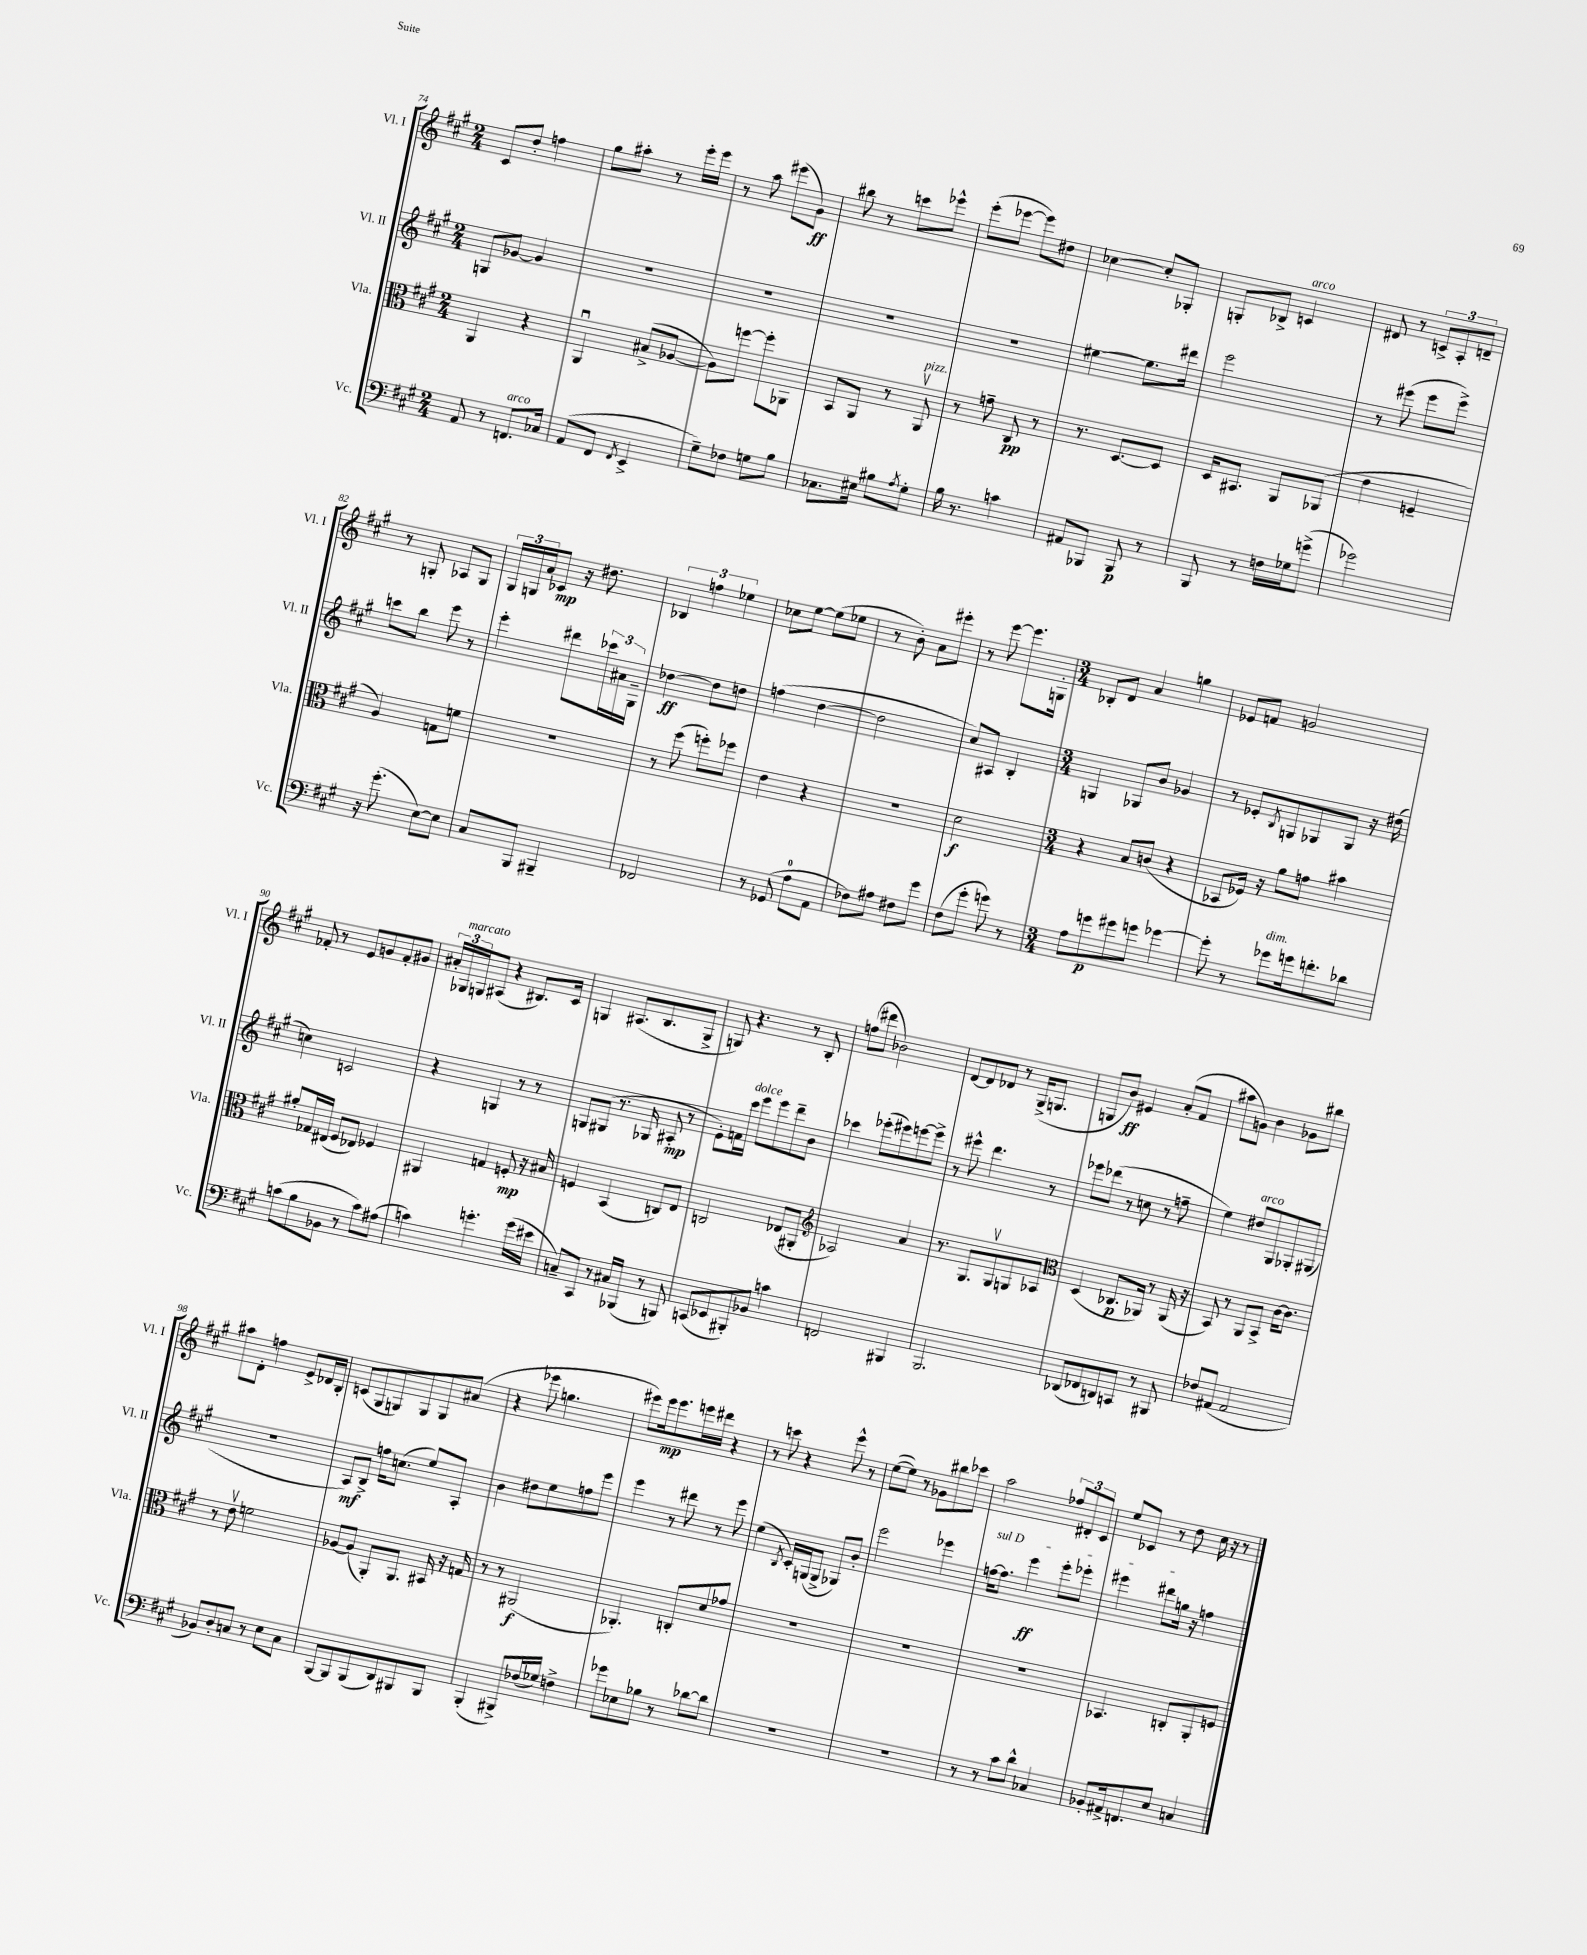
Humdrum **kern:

**kern	**kern	**kern	**kern
*staff4	*staff3	*staff2	*staff1
*clefF4	*clefC3	*clefG2	*clefG2
*k[f#c#g#]	*k[f#c#g#]	*k[f#c#g#]	*k[f#c#g#]
*M2/4	*M2/4	*M2/4	*M2/4
8AA	4AA	8G	8c#
8r	.	[8g-	8dd'
8.FF	4r	4g-]	4ff
16C-	.	.	.
=	=	=	=
(8AA	4AAu	2r	8gg#
8FF#	.	.	8aa#'
8qFF#	.	.	.
4EE^	(8B#^	.	8r
.	[8A-	.	16eee'
.	.	.	16eee
=	=	=	=
8G#~)	8A-])	2r	8r
8F-	[8ff	.	8aa
8G	8ff']	.	(8eee#
8B	8AA-	.	8g#)
=	=	=	=
8.C-	8BB	2r	8bb#
.	8AA	.	8r
16E#	.	.	.
8B#	8r	.	8ccc
8qA	.	.	.
8G#'	8AAv	.	8eee-^^
=	=	=	=
16B	8r	2r	(8eee'
8.r	.	.	.
.	8g~	.	[8eee-
4c	8C#	.	8eee-])
.	8r	.	8dd#
=	=	=	=
8AA#	8.r	[4ee#	[4cc-
8BBB-	.	.	.
.	[8.D	.	.
8BBB-	.	8.ee#]	8cc-']
8r	8D]	.	8G-'
.	.	16ddd#	.
=	=	=	=
8BBB	16D	2eee	8G'
.	8.BB#	.	.
8r	.	.	8B-^
16F	8AA	.	4c
16G-	.	.	.
(8g^	(8AA-	.	.
=	=	=	=
2g-)	4e	8r	8d#
.	.	(8eee#	8r
.	4F~	8eee#	12c^
.	.	.	12A'
.	.	8eee#^)	.
.	.	.	12d~
=	=	=	=
16r	4A)	8ccc	8r
(8.g#'	.	.	.
.	.	8bb	8G'
[8E)	8G	8eee	8A-
8E]	8f	8r	8G
=	=	=	=
8C#	2r	4eee'	24G#
.	.	.	24G
.	.	.	24a
8BBB	.	.	8c-
4BBB#~	.	8ddd#	16r
.	.	.	8.dd#
.	.	24ccc-	.
.	.	24a#	.
.	.	24G#~	.
=	=	=	=
2FF-	8r	[4dd-	6B-
.	(8ff#	.	.
.	.	.	6ff
.	8ff')	8dd-]	.
.	.	.	6ee-
.	8ff-	8dd	.
=	=	=	=
8r	4e	(4ff	8cc-
(8GG-	.	.	[8ee
8A	4r	[4dd	(8ee]
8AA	.	.	8ee-
=	=	=	=
8F-)	2r	2dd]	8r
8A#	.	.	8b')
8F#	.	.	8a
8g#	.	.	8eee#'
=	=	=	=
(8F#	2d	8cc#)	8r
8g#'	.	8A#	[8eee
8g)	.	4B'	8.eee]
8r	.	.	.
.	.	.	16G'
=	=	=	=
*M3/4	*M3/4	*M3/4	*M3/4
8A	4r	4G	8B-'
8g	.	.	8d
8g#	8B	8G-	4a
8g	(8c	8b	.
[4g-	4r	4g-	4gg
=	=	=	=
8g-']	8BB-	8r	8e-
8r	16F-)	8e-'	8f
.	16r	.	.
.	.	8qB	.
8g-	8a	8G	2g
16g	8g	8G-	.
8.f'	.	.	.
.	4b#	8G-	.
8d-	.	16r	.
.	.	(16dd#	.
=	=	=	=
(8c	8a#'	4cc)	8f-'
8B	16G-	.	8r
.	(16E#	.	.
8BB-	8F#	2c	8e
8r	8E-)	.	8g
8c)	4F-	.	8f-'
(8A#	.	.	8g#
=	=	=	=
4c)	4AA#	4r	24a#'
.	.	.	24G-
.	.	.	24G
.	.	.	(8A#
4.g'	4G	4G	4r
.	8F'	8r	8.B#)
(16g	16r	8r	.
16e#	16B#	.	16c#
=	=	=	=
8C~)	4F	8G	4G
8CC#	.	(8G#	.
8r	(4BB	8.r	(8.A#
16C#	.	.	.
(16BBB-	.	16G-	8.B
8r	8C)	8A#'	.
8BBB)	8E	8r	8G^
=	=	=	=
(8CC	2C	8e')	8G)
8EE-	.	16f	4.r
.	.	16ccc#	.
8BBB#')	.	8eee	.
8BB-	.	8eee	.
4c	(8E-	8ddd~	8r
.	8AA#'	8b	8B'
=	=	=	=
*	*clefG2	*	*
2FF	2A-)	4ccc-	(8ff
.	.	.	8ddd#
.	.	(8eee-'	2b-)
.	.	8eee#)	.
4BBB#	4a	[8eee	.
.	.	8eee^]	.
=	=	=	=
2.BBB	8.r	8r	[8d
.	.	8eee#^^	8d]
.	8.G#	.	.
.	.	4.ddd	8d-
.	8G#v	.	8r
.	8G	.	(16G#^
.	.	.	8.G
.	8A-	8r	.
=	=	=	=
*	*clefC3	*	*
(8DD-	(4D	8eee-	8G
8FF-	.	(8ddd-	8b)
8DD)	8.C-	8r	4e#
8CC	.	8cc	.
.	16AA-)	.	.
8r	8r	8r	(8a'
8BBB#	(16AA-	8ff~	8f#
.	16r	.	.
=	=	=	=
8F-	8BB)	4ee)	8aa#
(8AA#	8r	.	8g)
2AA#	8AA	8dd#	4b
.	8BB^	8G#	.
.	[16c#	8G-'	8g-
.	8.c#]	.	.
.	.	(8G#	8bb#
=	=	=	=
8BB-)	8r	2.r	8aa#
8D'	8ev	.	8d'
8C	2f	.	4ff
8r	.	.	.
8E	.	.	8e^
8C	.	.	16d-
.	.	.	16B'
=	=	=	=
[8BBB	[8A-	8A)	(8c
8BBB]	(8A-]	8B^	8G#
(8BBB	8AA')	16ff	8G)
.	.	(8.cc	.
8DD)	8.AA	.	8G
8BBB#	.	8ee)	8G
.	16BB#	.	.
8BBB#	16r	8A'	(8a#
.	16G	.	.
=	=	=	=
(4BBB'	8r	4b	4r
.	8r	.	.
8BBB#^)	(2AA#	8dd#	8eee-
(16F-	.	8ee	4.gg
16G-)	.	.	.
4F^	.	8ff	.
.	.	8eee	.
=	=	=	=
8g-	4.AA-')	4eee	8eee#)
8E-	.	.	16eee#
.	.	.	8.eee#
8B-	.	8r	.
8r	8C'	8ddd#	16eee
.	.	.	16ddd#
[8d-	8d	8r	4r
8d-]	8g-	8eee	.
=	=	=	=
2.r	2.r	(4ee	8r
.	.	.	8ccc
.	.	8qB	.
.	.	16c#')	4r
.	.	(16G	.
.	.	8G^	.
.	.	8G-)	8eee^^
.	.	8b'	8r
=	=	=	=
2.r	2.r	2eee	([8ee
.	.	.	8ee])
.	.	.	8r
.	.	.	8g-
.	.	4eee-	8bb#
.	.	.	8ccc-
=	=	=	=
8r	2.r	[16ff	2aa
.	.	8.ff]	.
8r	.	.	.
8c#	.	4eee	.
8d^^	.	.	.
4C-	.	8eee'	12ff-
.	.	.	12d#'
.	.	8eee-'	.
.	.	.	12c#
=	=	=	=
8BB-'	4.BB-	4eee#	8ee
16AA#^	.	.	8c-
8.FF	.	.	.
.	.	8ddd#	8r
8E	8C'	16gg	8dd
.	.	16r	.
4C	8AA'	4ff	16cc#
.	.	.	16r
.	8F	.	8r
==	==	==	==
*-	*-	*-	*-
